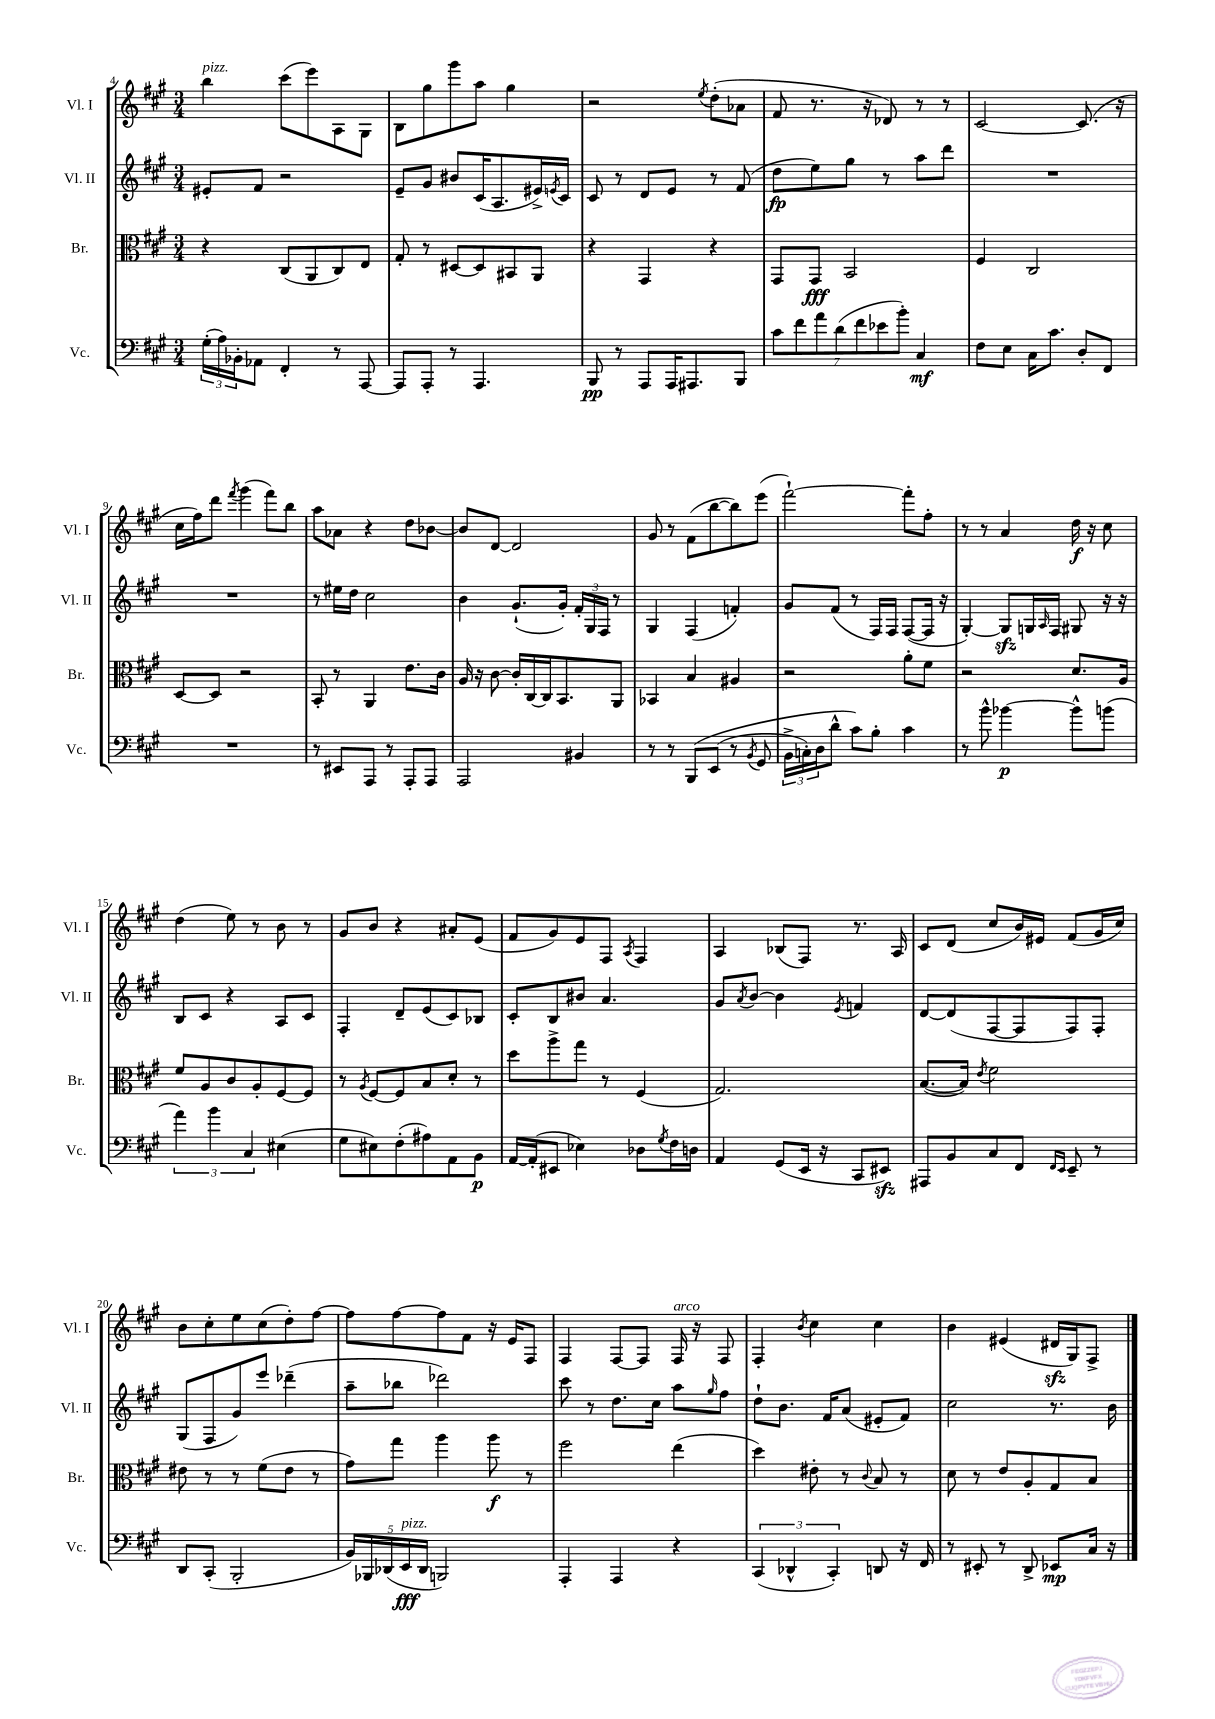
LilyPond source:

<<
\new StaffGroup <<
\new Staff = "s0" \with { instrumentName = "Vl. I" shortInstrumentName = "Vl. I" } {
    \clef treble \key a \major \numericTimeSignature \time 3/4
    b''4^\markup { \italic "pizz." } cis'''8( e'''8) a8 gis8 |
    b8 gis''8 gis'''8 a''8 gis''4 |
    r2 \acciaccatura { e''8 } d''8-.( aes'8 |
    fis'8 r8. r16 des'8) r8 r8 |
    cis'2~ cis'8.( r16 |
    cis''16 fis''16) d'''8 \acciaccatura { fis'''8 } gis'''4( fis'''8) b''8 |
    a''8 aes'8 r4 d''8 bes'8~ |
    bes'8 d'8~ d'2 |
    gis'8 r8 fis'8( b''8~ b''8) e'''8( |
    fis'''2~-!) fis'''8-. fis''8-. |
    r8 r8 a'4 d''16\f r16 cis''8 |
    d''4( e''8) r8 b'8 r8 |
    gis'8 b'8 r4 ais'8-. e'8( |
    fis'8 gis'8) e'8 fis8 \acciaccatura { a8 } fis4 |
    a4 bes8( fis8) r8. a16 |
    cis'8 d'8( cis''8 b'16) eis'16 fis'8( gis'16 cis''16) |
    b'8 cis''8-. e''8 cis''8( d''8-.) fis''8~ |
    fis''8 fis''8~ fis''8 fis'8 r16 e'16 fis8 |
    fis4 fis8~ fis8 fis16^\markup { \italic "arco" } r16 fis8 |
    fis4-. \acciaccatura { b'8 } cis''4 cis''4 |
    b'4 eis'4( dis'16\sfz gis16) fis8-> \bar "|." |
}
\new Staff = "s1" \with { instrumentName = "Vl. II" shortInstrumentName = "Vl. II" } {
    \clef treble \key a \major \numericTimeSignature \time 3/4
    eis'8-. fis'8 r2 |
    e'8-- gis'8 bis'8 cis'16( a8. eis'16->) \acciaccatura { e'8 } cis'16 |
    cis'8 r8 d'8 e'8 r8 fis'8( |
    d''8\fp e''8) gis''8 r8 a''8 d'''8 |
    R2. |
    R2. |
    r8 eis''16 d''16 cis''2 |
    b'4 gis'8.-!( gis'16-.) \tuplet 3/2 { fis'16-. gis16 fis16 } r8 |
    gis4 fis4( f'4-.) |
    gis'8 fis'8( r8 fis16) fis16 fis8~( fis16 r16 |
    gis4~-.) gis8\sfz g16 \grace { a16 } fis16 gis8 r16 r16 |
    b8 cis'8 r4 a8 cis'8 |
    fis4-. d'8-- e'8( cis'8) bes8 |
    cis'8-. b8 bis'8 a'4. |
    gis'8 \acciaccatura { a'8 } b'8~ b'4 \acciaccatura { e'8 } f'4 |
    d'8~ d'8( fis8~ fis8 fis8) fis8-. |
    gis8( fis8 gis'8) e'''8 des'''4--( |
    a''8-- bes''8 des'''2) |
    cis'''8 r8 d''8. cis''16 a''8 \grace { gis''16 } fis''8 |
    d''8-! b'8. fis'16 a'8( eis'8-. fis'8) |
    cis''2 r8. b'16 \bar "|." |
}
\new Staff = "s2" \with { instrumentName = "Br." shortInstrumentName = "Br." } {
    \clef alto \key a \major \numericTimeSignature \time 3/4
    r4 cis8( a,8 cis8) e8 |
    gis8-. r8 dis8~ dis8 bis,8 a,8 |
    r4 gis,4 r4 |
    gis,8 gis,8\fff b,2 |
    fis4 cis2 |
    d8~ d8 r2 |
    b,8-. r8 a,4 e'8. cis'16 |
    a16 r16 cis'8~ cis'16-. cis16~ cis16 b,8. a,8 |
    bes,4 b4 ais4 |
    r2 a'8-. fis'8 |
    r2 d'8. a16 |
    fis'8 a8 cis'8 a8-. fis8~ fis8 |
    r8 \acciaccatura { a8 } fis8~ fis8 b8 d'8-. r8 |
    d''8 a''8-> gis''8 r8 fis4( |
    gis2.) |
    b8.~( b16) \acciaccatura { e'8 } fis'2 |
    eis'8 r8 r8 fis'8( eis'8 r8 |
    gis'8) gis''8 a''4 a''8\f r8 |
    fis''2 e''4( |
    d''4) eis'8-. r8 \appoggiatura { cis'8 } b8 r8 |
    d'8 r8 e'8 a8-. gis8 b8 \bar "|." |
}
\new Staff = "s3" \with { instrumentName = "Vc." shortInstrumentName = "Vc." } {
    \clef bass \key a \major \numericTimeSignature \time 3/4
    \tuplet 3/2 { gis16-.( a16) bes,16-. } aes,8 fis,4-. r8 a,,8~ |
    a,,8 a,,8-. r8 a,,4. |
    b,,8\pp r8 a,,8 a,,16 ais,,8. b,,8 |
    \tuplet 7/4 { cis'8 fis'8 a'8 d'8( fis'8 ees'8 b'8-.) } cis4\mf |
    fis8 e8 cis16 cis'8. d8-. fis,8 |
    R2. |
    r8 eis,8 a,,8 r8 a,,8-. a,,8 |
    a,,2 bis,4 |
    r8 r8 b,,8\( e,8( r8 \acciaccatura { b,8 } gis,8 |
    \tuplet 3/2 { b,16-> c16-.) d16 } d'8-^ cis'8\) b8-. cis'4 |
    r8 b'8-^ bes'4~\p bes'8-^ b'8( |
    \tuplet 3/2 { a'4) b'4 cis4 } eis4( |
    gis8 eis8) fis8-.( ais8) a,8 b,8\p |
    a,16~ a,16-.( eis,8 ees4) des8 \acciaccatura { gis8 } fis16 d16 |
    a,4 gis,8( e,16 r16 cis,8 eis,8\sfz) |
    ais,,8 b,8 cis8 fis,8 \grace { fis,16 e,16 } e,8-- r8 |
    d,8 cis,8-.( b,,2-. |
    \tuplet 5/4 { b,16) bes,,16 des,16( e,16\fff^\markup { \italic "pizz." } des,16 } b,,2) |
    a,,4-. a,,4 r4 |
    \tuplet 3/2 { cis,4( des,4-^ cis,4-.) } d,8 r16 fis,16 |
    r8 eis,8-. r8 d,8-> ees,8\mp cis16 r16 \bar "|." |
}
>>
>>
\layout { \context { \Score currentBarNumber = #4 } }
